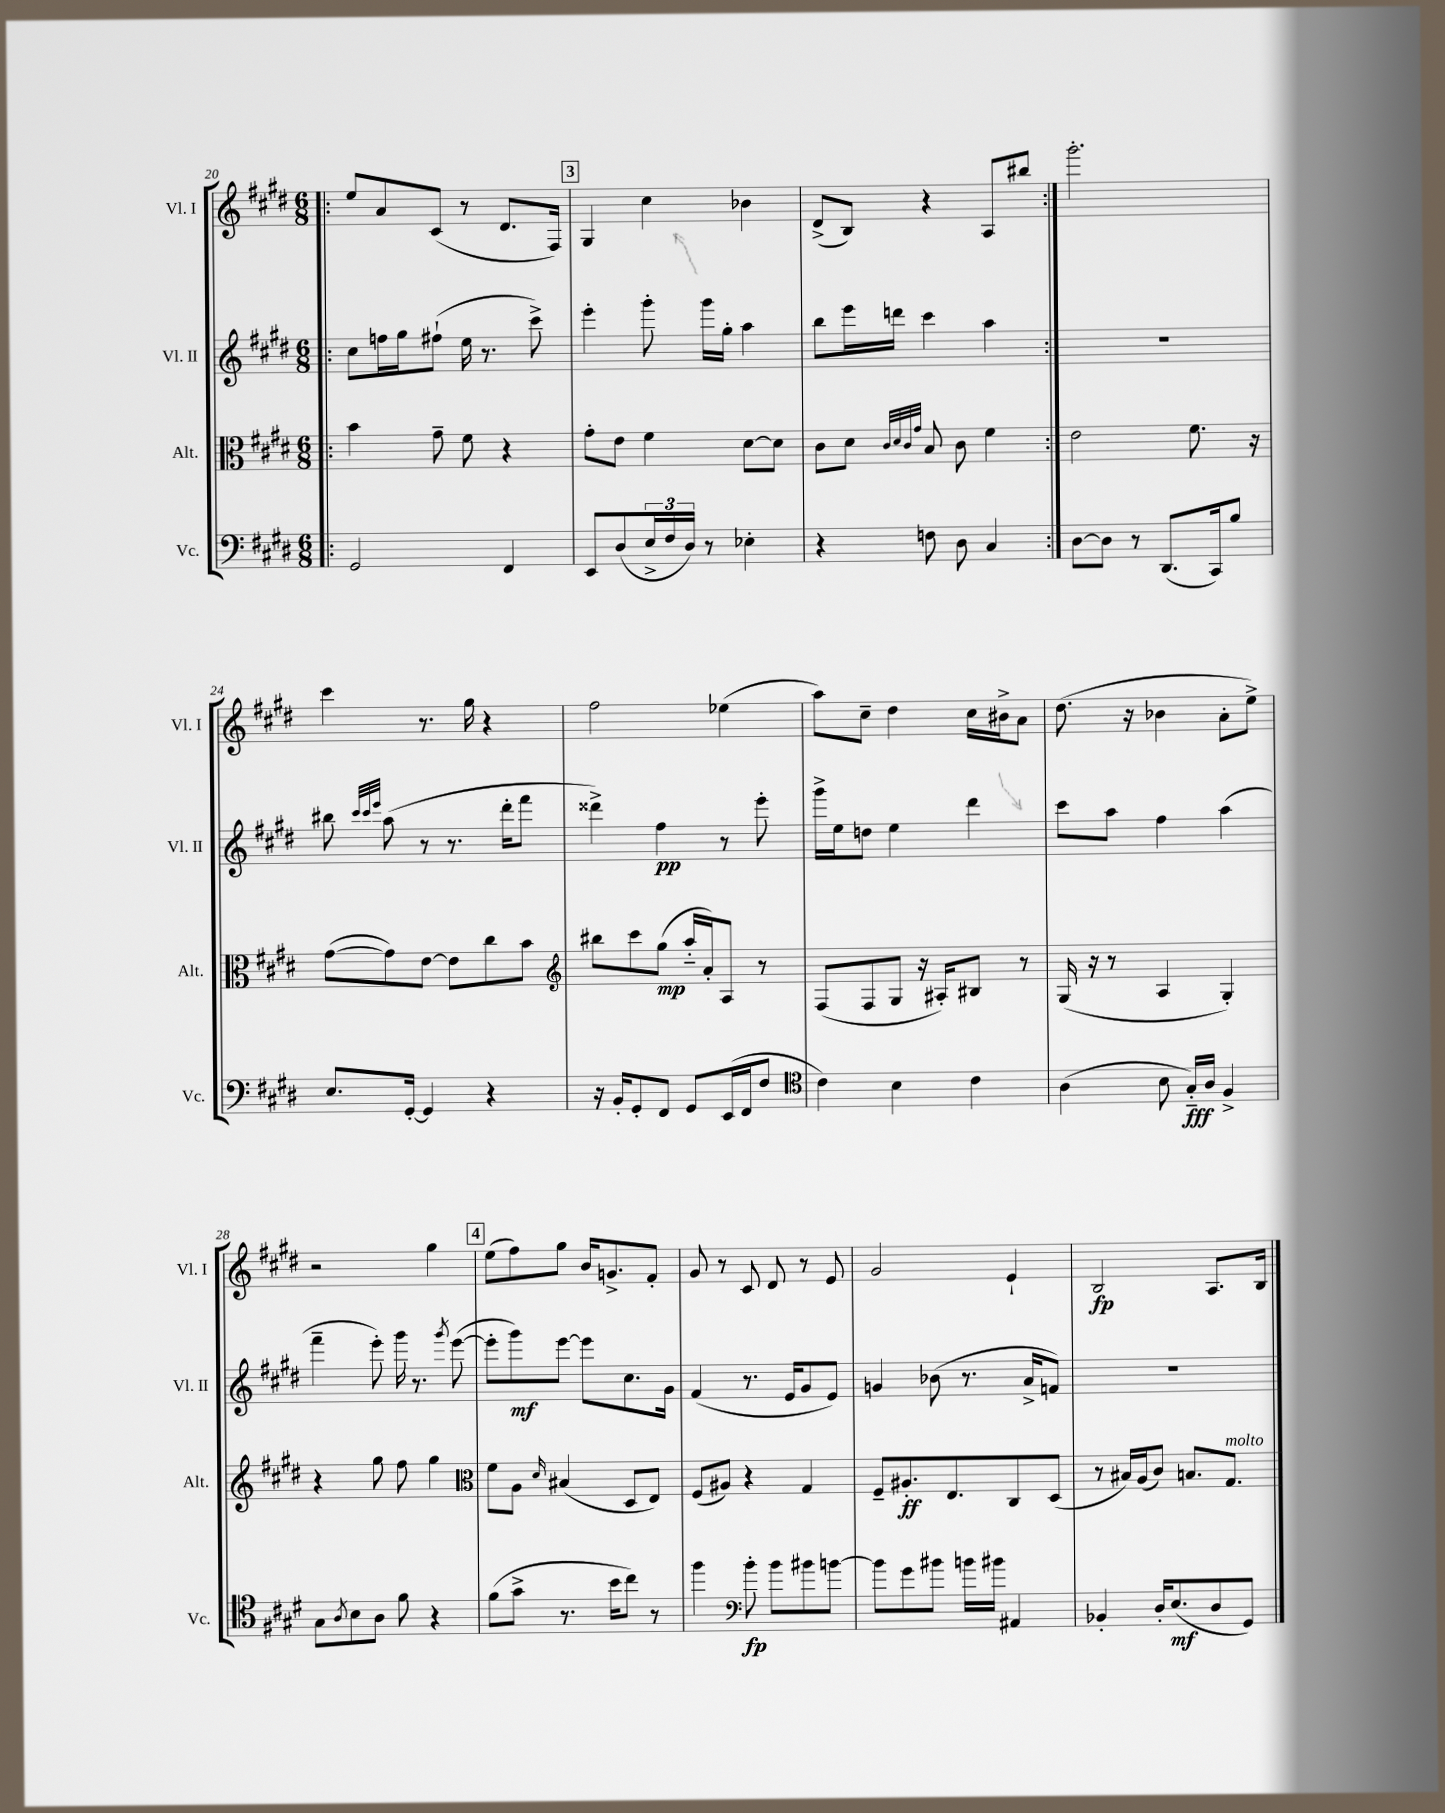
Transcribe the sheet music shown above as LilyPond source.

<<
\new StaffGroup <<
\new Staff = "s0" \with { instrumentName = "Vl. I" shortInstrumentName = "Vl. I" } {
    \clef treble \key e \major \numericTimeSignature \time 6/8
    \repeat volta 2 { \bar ".|:" e''8 a'8 cis'8( r8 dis'8. fis16) |
    \mark \markup { \box "3" } gis4 cis''4 bes'4 |
    dis'8->( b8) r4 a8 bis''8 | }
    gis'''2.-. |
    cis'''4 r8. gis''16 r4 |
    fis''2 ees''4( |
    a''8) cis''8-- dis''4 cis''16 bis'16-> a'8 |
    dis''8.( r16 bes'4 a'8-. e''8->) |
    r2 gis''4 |
    \mark \markup { \box "4" } e''8( fis''8) gis''8 b'16 g'8.-> fis'8-. |
    gis'8 r8 cis'8 dis'8 r8 e'8 |
    gis'2 e'4-! |
    b2\fp a8. b16 \bar "|." |
}
\new Staff = "s1" \with { instrumentName = "Vl. II" shortInstrumentName = "Vl. II" } {
    \clef treble \key e \major \numericTimeSignature \time 6/8
    \repeat volta 2 { \bar ".|:" cis''8 f''16 gis''16 fis''8-!( e''16 r8. cis'''8->) |
    \mark \markup { \box "3" } e'''4-. gis'''8-. gis'''16 gis''16-. a''4 |
    b''8 e'''16 d'''16 cis'''4 a''4 | }
    R2. |
    bis''8 \grace { cis'''32 cis'''32 e'''32 } a''8( r8 r8. dis'''16-. fis'''8 |
    disis'''4->) fis''4\pp r8 e'''8-. |
    gis'''16-> e''16 d''8 e''4 dis'''4 |
    cis'''8 a''8 fis''4 a''4( |
    fis'''4-- e'''8-.) gis'''16 r8. \acciaccatura { gis'''8 } e'''8~( |
    \mark \markup { \box "4" } e'''8-. gis'''8\mf) e'''8~ e'''8 cis''8. gis'16 |
    fis'4( r8. e'16 gis'8 e'8) |
    g'4 bes'8( r8. a'16-> f'8) |
    R2. \bar "|." |
}
\new Staff = "s2" \with { instrumentName = "Alt." shortInstrumentName = "Alt." } {
    \clef alto \key e \major \numericTimeSignature \time 6/8
    \repeat volta 2 { \bar ".|:" b'4 gis'8-- fis'8 r4 |
    \mark \markup { \box "3" } gis'8-. e'8 fis'4 dis'8~ dis'8 |
    cis'8 dis'8 \grace { cis'32 dis'32 cis'32 gis'32 } b8 cis'8 fis'4 | }
    e'2 fis'8. r16 |
    gis'8~( gis'8) e'8~ e'8 cis''8 b'8 |
    \clef treble bis''8 cis'''8 gis''8\mp( a''16-_ a'16-.) a8 r8 |
    fis8( fis8 gis8 r16 ais16-.) bis8 r8 |
    gis16( r16 r8 a4 gis4-.) |
    r4 gis''8 fis''8 gis''4 |
    \mark \markup { \box "4" } \clef alto fis'8 a8 \grace { dis'16 } bis4( dis8 e8) |
    fis8( ais8) r4 gis4 |
    fis8-- ais8.-.\ff e8. cis8 dis8( |
    r8 bis16) a16( cis'8) b8. gis8.^\markup { \italic "molto" } \bar "|." |
}
\new Staff = "s3" \with { instrumentName = "Vc." shortInstrumentName = "Vc." } {
    \clef bass \key e \major \numericTimeSignature \time 6/8
    \repeat volta 2 { \bar ".|:" gis,2 fis,4 |
    \mark \markup { \box "3" } e,8 dis8( \tuplet 3/2 { e16-> fis16 dis16) } r8 ees4-. |
    r4 f8 dis8 cis4 | }
    dis8~ dis8 r8 dis,8.( cis,16) b8 |
    e8. gis,16~-. gis,4 r4 |
    r16 b,16-. gis,8-. fis,8 gis,8 e,16( fis,16 fis8 |
    \clef tenor cis'4) b4 cis'4 |
    a4( b8 gis16-_\fff) a16 fis4-> |
    gis8 \acciaccatura { a8 } b8 a8 fis'8 r4 |
    \mark \markup { \box "4" } fis'8( gis'8-> r8. b'16 cis''8) r8 |
    fis''4 \clef bass b'8-.\fp b'8 bis'8 b'8~ |
    b'8 gis'8 bis'8 b'16 bis'16 ais,4 |
    bes,4-. dis16-. e8.\mf( dis8 gis,8) \bar "|." |
}
>>
>>
\layout { \context { \Score currentBarNumber = #20 } }
